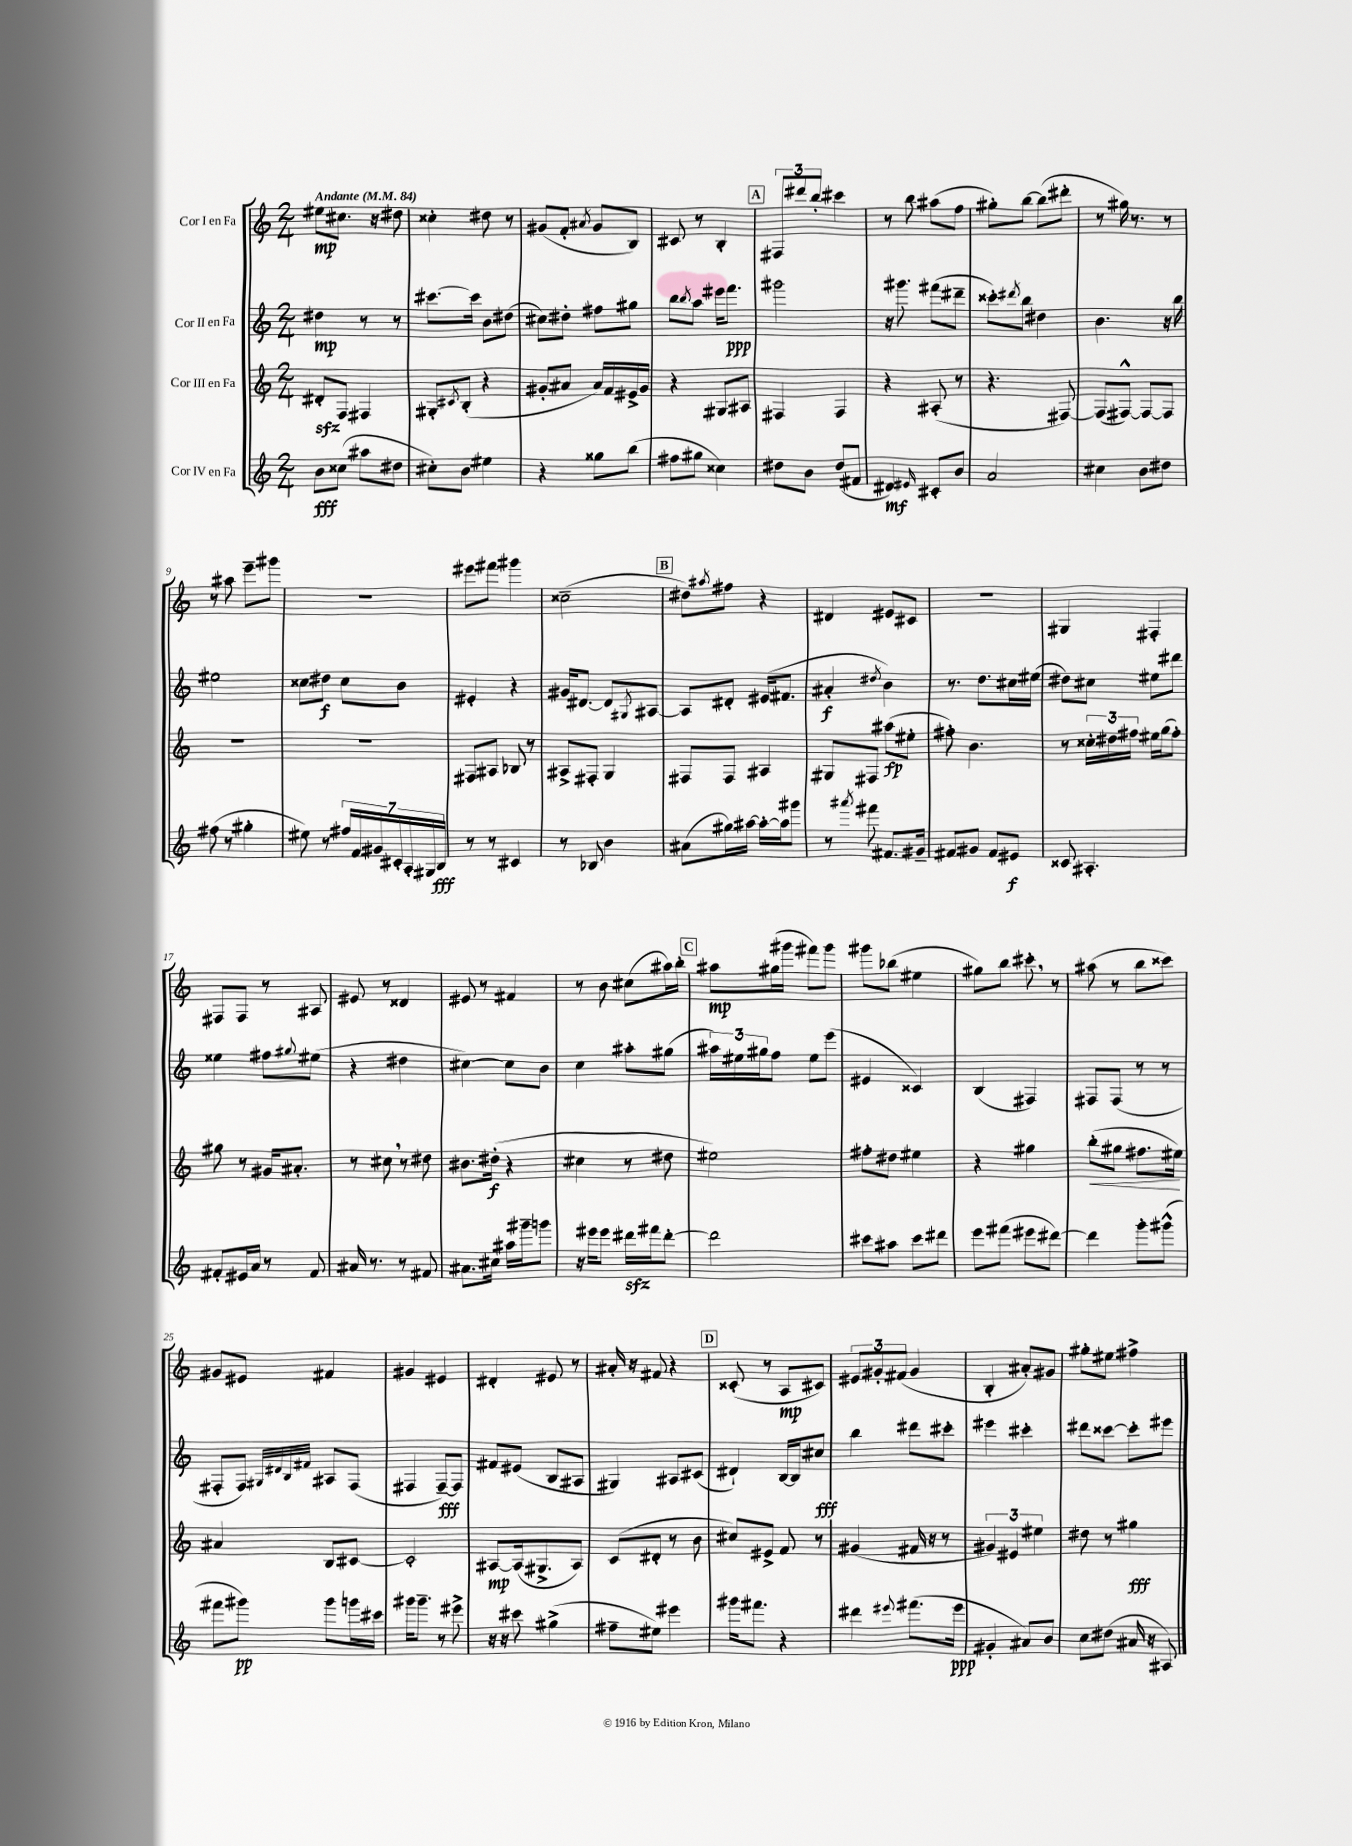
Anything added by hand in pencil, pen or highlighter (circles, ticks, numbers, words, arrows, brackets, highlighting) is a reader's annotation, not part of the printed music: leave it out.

**kern	**kern	**kern	**kern
*staff4	*staff3	*staff2	*staff1
*clefG2	*clefG2	*clefG2	*clefG2
*k[]	*k[]	*k[]	*k[]
*M2/4	*M2/4	*M2/4	*M2/4
*MM84	*MM84	*MM84	*MM84
8b	8d#'	4dd#	8ee#
(8cc##	8F	.	8.cc#
8aa#	4F#	8r	.
.	.	.	16r
8dd#	.	8r	8dd#
=	=	=	=
8cc#')	8G#'	[8.ccc#	4cc##'
.	8qc#	.	.
8b	(8B'	.	.
.	.	16ccc#]	.
4ee#	4r	8b	8dd#
.	.	(8dd#	8r
=	=	=	=
4r	8g#'	8cc#)	(8g#
.	8a#	8dd#'	8f'
.	.	.	8qa#
8gg##	16a#)	8ff#	8g#
.	16f	.	.
(8bb	16e#^	8gg#	8B)
.	16g#	.	.
=	=	=	=
8ff#	4r	8bb	8c#
.	.	8qbb	.
8gg#	.	8aa	8r
4cc##)	8G#	16eee#	4B'
.	.	8.fff	.
.	8A#	.	.
=	=	=	=
8dd#	4F#	2ggg#	12F#
.	.	.	12ddd#
8b	.	.	.
.	.	.	12bb'
(8dd#	4F#	.	4ccc#
8f#	.	.	.
=	=	=	=
4d#)	4r	16r	8r
.	.	8.ggg#	.
.	.	.	8bb
16qqe#	.	.	.
8c#'	(8A#'	(8fff#	(8aa#
8b	8r	8ddd#~	8ff
=	=	=	=
2a	4.r	8ccc##')	8gg#')
.	.	8qddd#	.
.	.	8bb	[8bb
.	.	4dd#	(8bb]
.	[8F#)	.	8ddd#'
=	=	=	=
4cc#	(8F#]	4.b	8r
.	[8F#^^)	.	16gg#)
.	.	.	8.r
8b	8F#_	.	.
8dd#	8F#]	16r	8r
.	.	16bb	.
=	=	=	=
(8ff#	2r	2ee#	8r
8r	.	.	8aa#
4gg#'	.	.	8eee~
.	.	.	8ggg#
=	=	=	=
8ee#)	2r	8cc##	2r
8r	.	8dd#	.
28ff#	.	8cc##	.
28f	.	.	.
28g#	.	.	.
28c#'	.	.	.
.	.	8b	.
28A'	.	.	.
28G#	.	.	.
28B	.	.	.
=	=	=	=
8r	8F#	4e#'	8eee#
8r	8A#	.	8fff#
4c#	8B-	4r	4ggg#
.	8r	.	.
=	=	=	=
8r	8A#^	16g#	(2cc##~
.	.	[8.d#	.
8B-	8F#'	.	.
4b	4G	8d#]	.
.	.	8qG#	.
.	.	[8A#	.
=	=	=	=
(8a#	8F#	8A#]	8dd#)
.	.	.	8qaa#
16gg#)	8F#	8d#'	8ff#
[16aa#	.	.	.
16aa#'_	4A#	(16e#	4r
16aa#]	.	8.f#	.
8ggg#	.	.	.
=	=	=	=
8r	8G#	4a#'	4d#
8qaaa#	.	.	.
8fff#	8F#	.	.
.	.	8qdd#	.
8.f#	(8aa#	4b)	8e#
.	8ee#'	.	8c#
16g#~	.	.	.
=	=	=	=
8f#	8ff#')	8.r	2r
8g#	4.b	.	.
.	.	8.dd	.
8f#	.	.	.
8e#	.	16cc#	.
.	.	(16ee#	.
=	=	=	=
8c##	8r	8dd#)	4G#
4.A#'	24cc##'	8cc#	.
.	24dd#	.	.
.	24ff#	.	.
.	16ee#	8ee#	4F#'
.	(16gg	.	.
.	8ff#')	8ddd#	.
=	=	=	=
8f#'	8gg#	4ee##	8F#
16e#	8r	.	8F#
16a	.	.	.
8r	16g#	8ff#	8r
.	8.a#'	.	.
.	.	8qqgg#	.
8f#	.	(8ee#	8A#
=	=	=	=
16a#	8r	4r	8e#
8.r	.	.	.
.	8cc#	.	8r
8r	8r	4dd#	4d##
8f#	8dd#	.	.
=	=	=	=
8.a#	8.b#	[4cc#)	8e#
.	.	.	8r
16cc#	(16dd#'	.	.
16aa#	4r	8cc#]	4f#
16ggg#~	.	.	.
8ggg	.	8b	.
=	=	=	=
16r	4cc#	4cc	8r
16eee#	.	.	.
8eee#	.	.	8b
16ddd#	8r	8aa#'	(8cc#
16fff#	.	.	.
[8ddd#'	8dd#	(8gg#	16aa#)
.	.	.	16bb'
=	=	=	=
2ddd#]	2ee#)	24aa#)	8aa#
.	.	24ee#	.
.	.	24gg#	.
.	.	8ff	(16gg#
.	.	.	16ggg#
.	.	8ee#	8fff#)
.	.	(8eee	8ggg#
=	=	=	=
8ccc#	8ff#'	4e#	8ggg#
8aa#	8dd#	.	(8bb-
8ccc#	4ee#	4c##)	4ee#
8ddd#	.	.	.
=	=	=	=
8eee	4r	(4B	8gg#)
(8fff#	.	.	8bb
8eee#	4gg#	4F#)	8ccc#'
[8ddd#)	.	.	8r
=	=	=	=
4ddd#]	(8bb'	8F#	(8aa#
.	8gg#	(8F#	8r
8ggg'	8.ff#	8r	8bb
(8ggg#^^	.	8r	8ccc##)
.	16ee#)	.	.
=	=	=	=
8fff#	4a#	8F#'	8g#
8ggg#)	.	8F#)	8e#
.	.	32qqG#	.
.	.	32qqd#	.
.	.	32qqB	.
.	.	32qqf#	.
8ggg#	8B	8A#	4f#
16ggg	[8c#	(8F#	.
16ccc#	.	.	.
=	=	=	=
16ggg#	2c#']	4F#	4g#
8.ggg#~	.	.	.
8r	.	[8F#~)	4e#
8eee#^	.	8F#]	.
=	=	=	=
16r	[8A#	8f#	4d#'
16r	.	.	.
8ccc#	(16A#]	(8e#	.
.	8.G#^	.	.
(4gg#^	.	8B	8e#
.	8A#)	8A#	8r
=	=	=	=
8ff#~	(8c	4G#)	16a#'
.	.	.	16r
8ee#)	8d#'	.	8f#
4eee#	8r	8A#	4r
.	8b	(8c#	.
=	=	=	=
16ggg#	8cc#)	4d#`)	(8c##'
8.fff#	.	.	.
.	8e#^	.	8r
4r	8f	[16B	8A
.	.	16B]	.
.	8r	8cc#	8c#)
=	=	=	=
4ddd#	(4g#	4bb	12e#
.	.	.	12g#'
.	.	.	(12f#
8qqeee#	.	.	.
(8.fff#	16f#	8ddd#	4g#
.	16r	.	.
.	8r	8ccc#'	.
16eee#	.	.	.
=	=	=	=
4g#'	6g#)	4eee#	4B'
.	6e#	.	.
8a#)	.	4ccc#'	8a#')
.	6ee#	.	.
8b	.	.	8g#
=	=	=	=
8cc	8dd#	8ddd#	8gg#'
(8dd#	8r	[8ccc##	8ee#
16a#	4gg#	8ccc##']	4ff#^
16r	.	.	.
8A#)	.	8eee#	.
==	==	==	==
*-	*-	*-	*-
